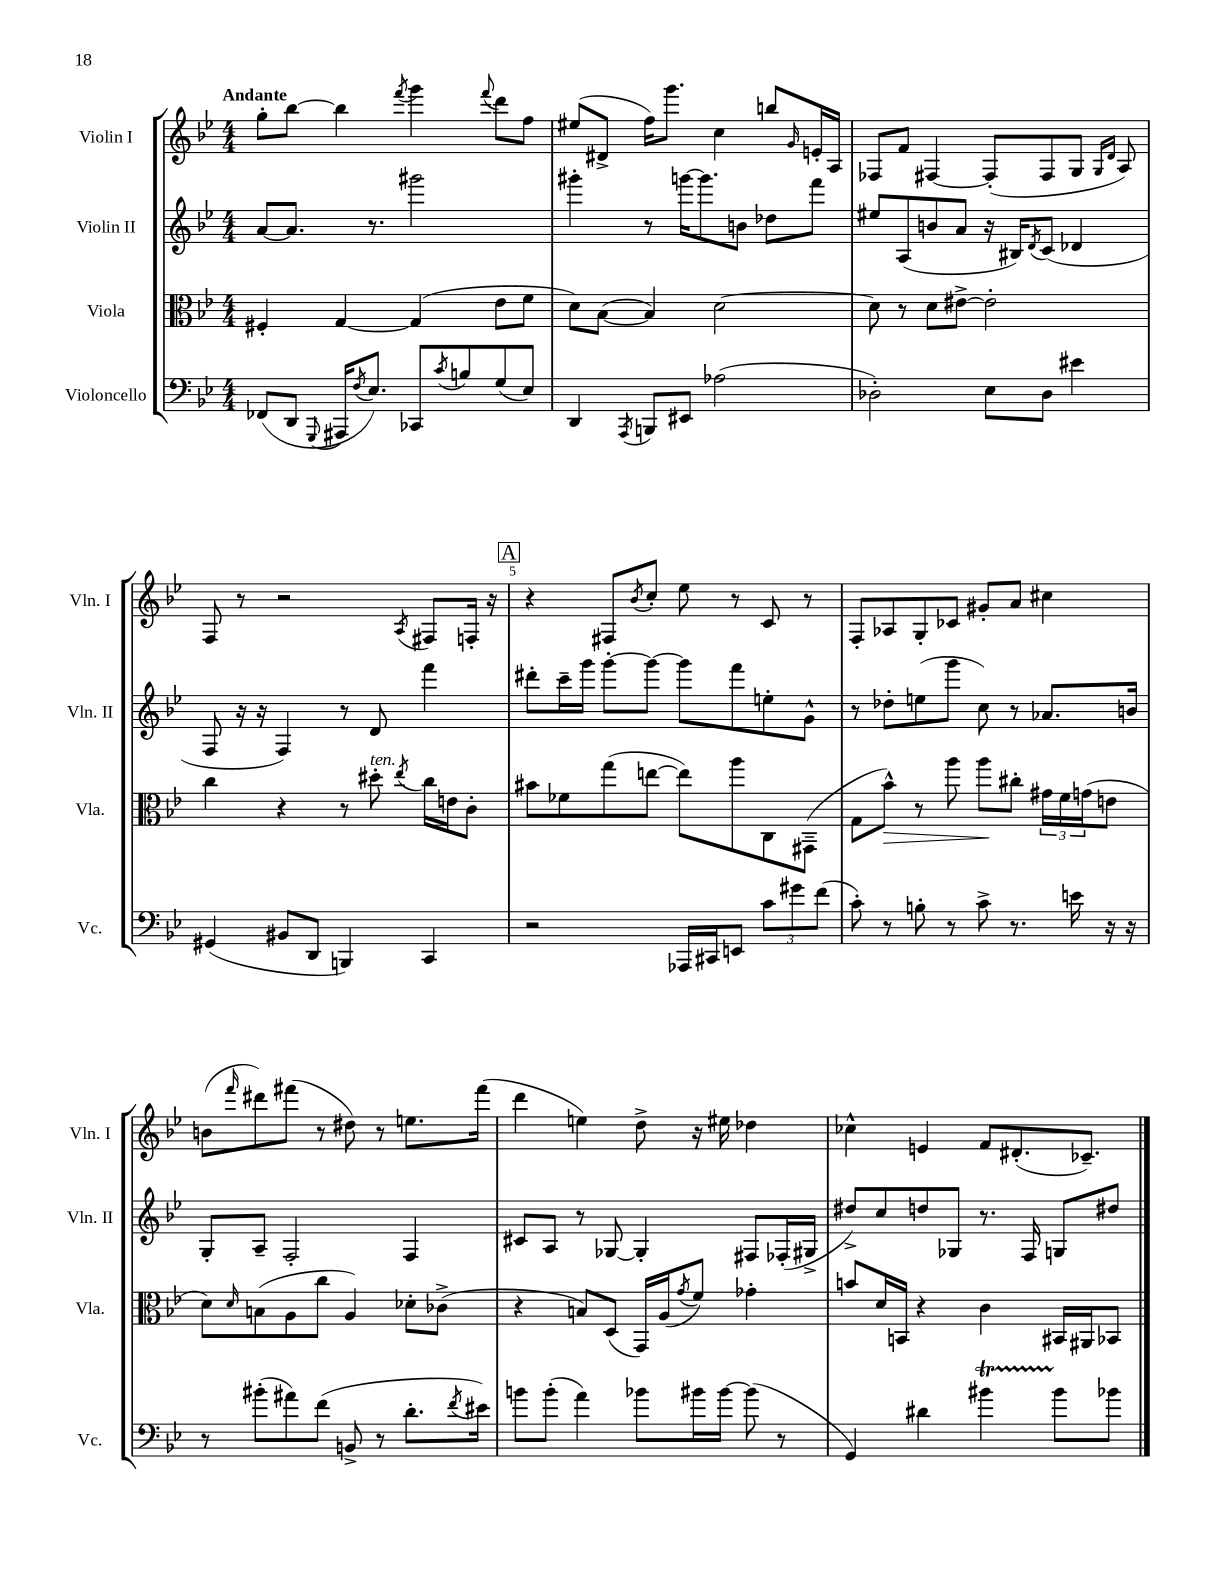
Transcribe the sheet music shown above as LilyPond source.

<<
\new StaffGroup <<
\new Staff = "s0" \with { instrumentName = "Violin I" shortInstrumentName = "Vln. I" } {
    \clef treble \key bes \major \numericTimeSignature \time 4/4 \tempo "Andante"
    g''8-. bes''8~ bes''4 \acciaccatura { f'''8 } g'''4 \appoggiatura { f'''8 } d'''8 f''8 |
    eis''8( dis'8-> f''16) g'''8. c''4 b''8 \grace { g'16 } e'16-. a16 |
    fes8 f'8 fis4~ fis8-.( fis8 g8 \grace { g16 d'16 } a8) |
    f8 r8 r2 \acciaccatura { a8 } fis8 f16-. r16 |
    \mark \markup { \box "A" } r4 fis8 \acciaccatura { bes'8 } c''8-. ees''8 r8 c'8 r8 |
    f8-. aes8 g8-. ces'8 gis'8-. a'8 cis''4 |
    b'8( \grace { f'''16 } dis'''8) fis'''8( r8 dis''8) r8 e''8. fis'''16( |
    d'''4 e''4) d''8-> r16 eis''16 des''4 |
    ces''4-^ e'4 f'8 dis'8.-.( ces'8.--) \bar "|." |
}
\new Staff = "s1" \with { instrumentName = "Violin II" shortInstrumentName = "Vln. II" } {
    \clef treble \key bes \major \numericTimeSignature \time 4/4
    a'8~ a'8. r8. gis'''2 |
    gis'''4-. r8 g'''16~ g'''8. b'8 des''8 f'''8 |
    eis''8 a8( b'8 a'8 r16 bis16) \acciaccatura { d'8 } c'8( des'4 |
    f8 r16 r16 f4) r8 d'8 f'''4 |
    \mark \markup { \box "A" } dis'''8-. c'''16-- g'''16 g'''8~-. g'''8~ g'''8 f'''8 e''8-. g'8-^ |
    r8 des''8-. e''8( g'''8 c''8) r8 aes'8. b'16 |
    g8-. a8-- f2-. f4 |
    cis'8 a8 r8 ges8~ ges4-. fis8 fes16-.( gis16-> |
    dis''8->) c''8 d''8 ges8 r8. f16 g8 dis''8 \bar "|." |
}
\new Staff = "s2" \with { instrumentName = "Viola" shortInstrumentName = "Vla." } {
    \clef alto \key bes \major \numericTimeSignature \time 4/4
    fis4-. g4~ g4( ees'8 f'8 |
    d'8) bes8~( bes4) d'2~ |
    d'8 r8 d'8 eis'8~-> eis'2-. |
    c''4 r4 r8 dis''8-.^\markup { \italic "ten." } \acciaccatura { ees''8 } c''16 e'16 c'8-. |
    \mark \markup { \box "A" } bis'8 fes'8 g''8( e''8~ e''8) a''8 c8 gis,8--( |
    g8 bes'8-^\>) r8 a''8 a''8\! cis''8-. \tuplet 3/2 { gis'16 f'16 g'16( } e'8 |
    d'8) \grace { d'16 } b8( a8 c''8 a4) des'8-. ces'8->( |
    r4 b8) d8( g,16) a16( \acciaccatura { g'8 } f'8) ges'4-. |
    b'8 d'16 b,16 r4 c'4 bis,16 ais,16 bes,8 \bar "|." |
}
\new Staff = "s3" \with { instrumentName = "Violoncello" shortInstrumentName = "Vc." } {
    \clef bass \key bes \major \numericTimeSignature \time 4/4
    fes,8( d,8 \appoggiatura { g,,8 } ais,,16 \acciaccatura { f8 } ees8.) ces,8 \acciaccatura { c'8 } b8 g8( ees8) |
    d,4 \acciaccatura { a,,8 } b,,8 eis,8 aes2( |
    des2-.) ees8 des8 eis'4 |
    gis,4( bis,8 d,8 b,,4) c,4 |
    \mark \markup { \box "A" } r2 aes,,16 cis,16 e,8 \tuplet 3/2 { c'8 gis'8 f'8( } |
    c'8-.) r8 b8-. r8 c'8-> r8. e'16 r16 r16 |
    r8 bis'8-.( ais'8) f'8( b,8-> r8 d'8.-. \acciaccatura { f'8 } eis'16) |
    b'8 b'8-.( a'4) bes'8 bis'16 bis'16~ bis'8( r8 |
    g,4) dis'4 bis'4\startTrillSpan bis'8\stopTrillSpan bes'8 \bar "|." |
}
>>
>>
\layout { \context { \Score \override BarNumber.break-visibility = ##(#f #t #t) barNumberVisibility = #(every-nth-bar-number-visible 5) } }
